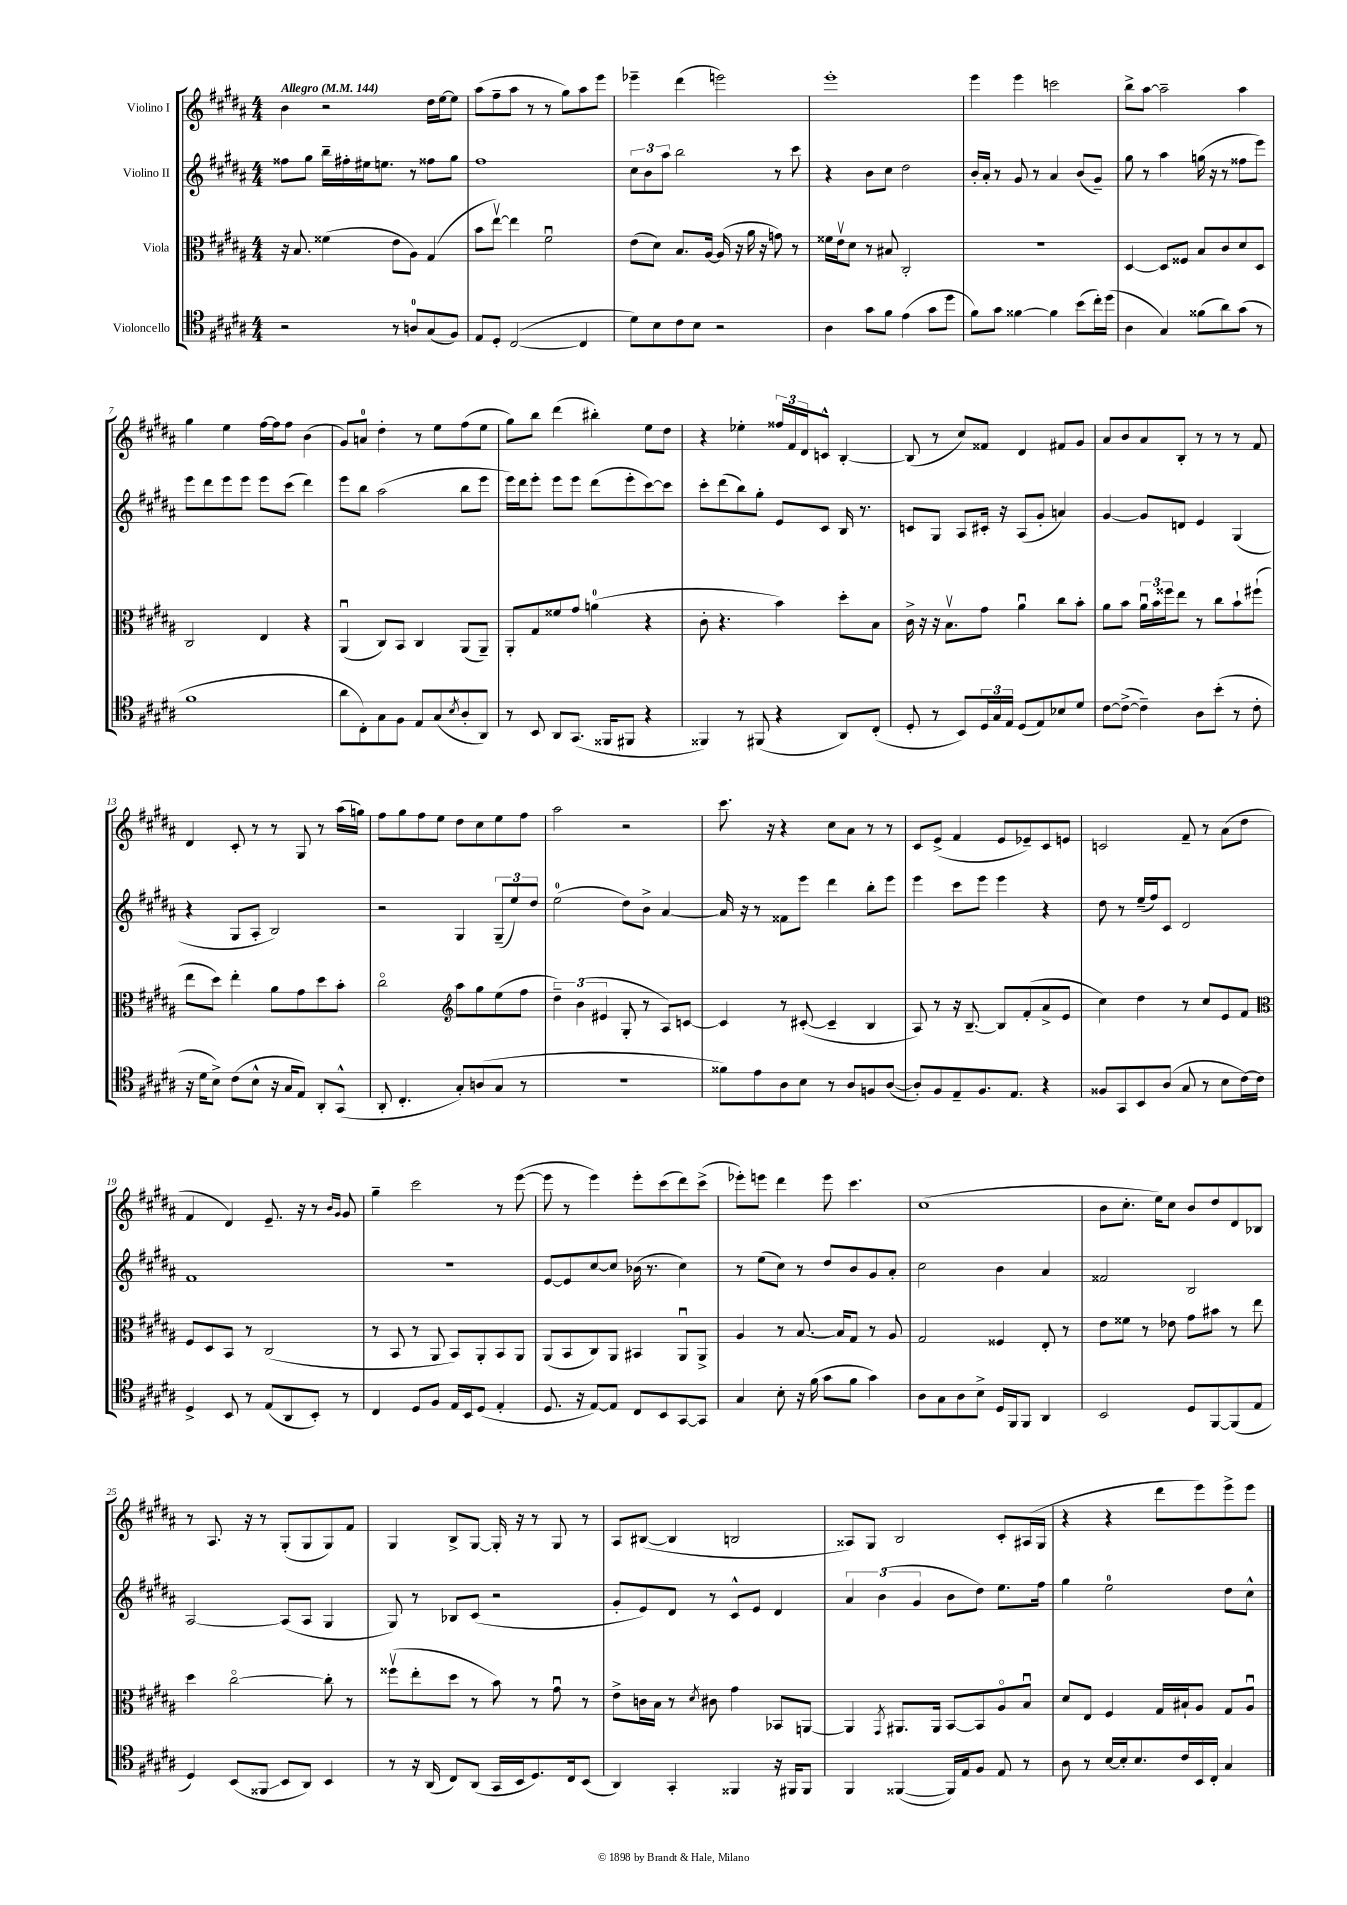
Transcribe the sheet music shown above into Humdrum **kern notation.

**kern	**kern	**kern	**kern
*staff4	*staff3	*staff2	*staff1
*clefC4	*clefC3	*clefG2	*clefG2
*k[f#c#g#d#a#]	*k[f#c#g#d#a#]	*k[f#c#g#d#a#]	*k[f#c#g#d#a#]
*M4/4	*M4/4	*M4/4	*M4/4
*MM144	*MM144	*MM144	*MM144
2r	16r	8ff##\L	4b\
.	8.B/	.	.
.	.	8gg#\J	.
.	(4f##\	16bb~\LL	2r
.	.	16ff#'\	.
.	.	16ee#\J	.
.	.	8.ee\J	.
8r	8e\L	.	.
8A/L	8A#\J)	8r	.
(8G#/	(4G#/	8ff##\L	16dd#\LL
.	.	.	[16ee\J
8F#/J)	.	8gg#\J	8ee\]J
=	=	=	=
8E/L	8b\L	1ff#	(8aa#\L
8D#'/J	[8eev\J)	.	8ff#~\
([2C#/	4ee\]	.	8aa#\J
.	.	.	8r
.	2f#u\	.	8r
.	.	.	8gg#\L)
4C#/]	.	.	8aa#\
.	.	.	8eee\J
=	=	=	=
8d#\L)	(8e\L	12cc#\L	4eee-~\
.	.	12b\	.
8B\	8d#\J)	.	.
.	.	12aa#\J	.
8c#\	8.B/L	2bb\	(4ddd#\
8B\J	.	.	.
.	[16A#/Jk	.	.
2r	(16A#/]	.	2eee\)
.	16r	.	.
.	16a#\	.	.
.	16r	.	.
.	8g\)	8r	.
.	8r	8ccc#\	.
=	=	=	=
4A#\	16f##\LL	4r	1eee'
.	16ev\J	.	.
.	8d#\J	.	.
8g#\L	8r	8b\L	.
8f#\J	8B#/	8cc#\J	.
(4e\	2C#'/	2dd#\	.
8g#\L	.	.	.
8dd#\J	.	.	.
=	=	=	=
8f#\L)	1r	16b'/LL	4eee\
.	.	16a#'/JJ	.
8g#\J	.	8r	.
[4f##\	.	8g#/	4eee\
.	.	8r	.
4f##\]	.	4a#/	2ccc\
(8b\L	.	(8b/L	.
16cc#'\L)	.	8g#~/J)	.
(16dd#\JJ	.	.	.
=	=	=	=
4A#\	[4D#/	8gg#\	8bb^\L
.	.	8r	[8aa#\J
4G#/)	8D#/]L	4aa#\	2aa#~\]
.	8F##/J	.	.
(8f##\L	8B/L	(16gg\	.
.	.	16r	.
8a#\)	8c#/	8r	.
(8g#\J	8d#/	8ff##\L	4aa#\
8r	8D#/J	8eee\J)	.
=	=	=	=
1f#	2C#/	8eee\L	4gg#\
.	.	8ddd#\	.
.	.	8eee\	4ee\
.	.	8eee\J	.
.	4E/	8eee\L	[16ff#\LL
.	.	.	16ff#\]J
.	.	(8ccc#\J	8ff#\J
.	4r	4ddd#\)	(4b\
=	=	=	=
8a#\L	(4AA#u/	8eee\L	8g#/L)
8C#'\)	.	8bb\J	8a/J
8G#\	8C#/L)	(2aa#\	4dd#'\
8F#\J	8BB/J	.	.
8E/L	4C#/	.	8r
(8G#/	.	.	8ee\L
8qB/	.	.	.
8A#'/	(8AA#/L	8bb\L	(8ff#\
8AA#/J)	8AA#~/J)	8eee\J	8ee\J
=	=	=	=
8r	8AA#'/L	16eee\LL)	8gg#\L)
.	.	16ddd#\J	.
8BB/	8G#/	8eee'\J	8bb\J
8AA#/L	8f##/	8eee\L	(4ddd#\
(8.GG#/J	8g#/J	8eee\J	.
.	(4a\	(8ddd#\L	4bb#'\)
16FF##/LK	.	.	.
8FF#/J	.	8eee'\	.
4r	4r	[8ccc#\)	8ee\L
.	.	8ccc#\]J	8dd#\J
=	=	=	=
4FF##/)	8c#'\	8ccc#'\L	4r
.	4.r	(8ddd#\	.
8r	.	8bb\)	4ee-'\
(8FF#/	.	8gg#'\J	.
4r	4b\)	8e/L	24ff##/LL
.	.	.	24f#/
.	.	.	24d#/J
.	.	8c#/J	8c^^/J
8AA#/L)	8dd#'\L	16B/	[4B'/
.	.	8.r	.
(8C#'/J	8B\J	.	.
=	=	=	=
8D#'/	16c#^\	8c/L	(8B/]
.	16r	.	.
8r	16r	8G#/J	8r
.	8.Bv\L	.	.
8BB/L)	.	8A#/L	8cc#/L)
24D#/L	8g#\J	16c#'/Jk	8f##/J
24G#/	.	.	.
.	.	16r	.
24E/JJ	.	.	.
(8D#/L	4a#u\	(8A#/L	4d#/
8E/)	.	8g#'/J	.
8B-/	8cc#\L	4a/)	8f#/L
8d#/J	8b'\J	.	8g#/J
=	=	=	=
[8c#\L	8a#\L	[4g#/	8a#/L
(8c#^\_J	8b\J	.	8b/
4c#~\])	24a#u\LL	8g#/]L	8a#/
.	24b\	.	.
.	24ff##\J	.	.
.	8ee\J	8d/J	8B'/J
8A#\L	8r	4e/	8r
(8b'\J	8cc#\L	.	8r
8r	8b`\	(4G#/	8r
8c#'\	(8ff#`\J	.	8f#/
=	=	=	=
16r	8ee\L	4r	4d#/
16d#\LK	.	.	.
8B^\J)	8dd#\J)	.	.
(8c#\L	4ee'\	8G#/L	8c#'/
8B^^\J	.	8A#'/J	8r
16r	8a#\L	2B/)	8r
16G#/LK	.	.	.
8E/J)	8g#\	.	8G#/
8AA#'/L	8dd#\	.	8r
(8GG#^^/J	8b'\J	.	(16aa#\LL
.	.	.	16gg\JJ)
=	=	=	=
8AA#'/	2cc#o\	2r	8ff#\L
4.C#'/	.	.	8gg#\
.	.	.	8ff#\
.	.	.	8ee\J
*	*clefG2	*	*
8G#'/L)	8aa#\L	4G#/	8dd#\L
(8A/	8gg#\	.	8cc#\
8G#/J	(8ee\	(12G#~/L	8ee\
.	.	12ee/)	.
8r	8ff#\J	.	8ff#\J
.	.	12dd#/J	.
=	=	=	=
1r	6dd#~\)	(2ee\	2aa#\
.	(6b\	.	.
.	6e#/	.	.
.	8G#'/	8dd#\L)	2r
.	8r	8b^\J	.
.	8A#/L)	[4a#/	.
.	[8c/J	.	.
=	=	=	=
8f##\L)	4c/]	16a#/]	8.ccc#\
.	.	16r	.
8e\	.	8r	.
.	.	.	16r
8A#\	8r	8f##\L	4r
8B\J	([8c#'/	8eee\J	.
8r	4c#~/]	4ddd#\	8cc#\L
8A#/L	.	.	8a#\J
8F/	4B/	8bb'\L	8r
([8A#/J	.	8eee\J	8r
=	=	=	=
8A#'/]L)	8A#/)	4eee\	8c#/L
8F#/	8r	.	(8e^/J
8E~/	16r	8ccc#\L	4f#/
.	[8.B~/	.	.
8.F#/	.	8eee\J	.
.	8B/]L	4eee\	8e/L
8.E/J	.	.	.
.	(8f#'/	.	8e-~/)
4r	8a#^/	4r	8c#/
.	8e/J	.	8e/J
=	=	=	=
8F##/L	4cc#\)	8dd#\	2c/
8GG#/	.	8r	.
8BB/	4dd#\	(16ee~/LL	.
.	.	16ff#/J)	.
(8A#/J	.	8c#/J	.
8G#/	8r	2d#/	8f#~/
8r	8cc#/L	.	8r
8B\L	8e/	.	(8a#\L
[16c#\L)	8f#/J	.	8dd#\J
16c#\]JJ	.	.	.
=	=	=	=
*	*clefC3	*	*
4D#^/	8F#/L	1f#	4f#/
.	8D#/	.	.
8BB/	8BB/J	.	4d#/)
8r	8r	.	.
(8E/L	(2C#/	.	8.e~/
8AA#/	.	.	.
.	.	.	16r
8BB'/J)	.	.	8r
.	.	.	16qqb/LL
.	.	.	16qqg#/JJ
8r	.	.	8g#/
=	=	=	=
4C#/	8r	1r	4gg#~\
.	8BB/	.	.
8D#/L	8r	.	2ccc#\
8F#/J	8AA#/	.	.
16E/LL	8BB/L)	.	.
16BB/J	.	.	.
(8D#/J	8AA#'/	.	.
4E'/	8BB/	.	8r
.	8AA#/J	.	([8eee\
=	=	=	=
8.D#/	(8AA#/L	[8e/L	8eee\]
.	8BB/	8e/]	8r
16r	.	.	.
[8E/L)	8C#/)	[8cc#/	4eee\)
8E/]J	8AA#/J	8cc#/]J	.
8C#/L	4BB#/	(16b-\	8eee'\L
.	.	8.r	.
8BB/	.	.	(8ccc#\
[8GG#/	8AA#u/L	4cc#\)	8ddd#\)
8GG#/]J	8AA#^/J	.	(8ccc#^\J
=	=	=	=
4G#/	4A#/	8r	8eee-'\L)
.	.	(8ee\L	8eee\J
8B'\	8r	8cc#\J)	4ddd#\
16r	[8.B/	8r	.
(16f#\	.	.	.
8g#\L	.	8dd#/L	8eee\
.	16B/]LK	.	.
8f#\J	8G#/J	8b/	4.ccc#\
4g#\)	8r	8g#/	.
.	8A#/	8a#'/J	.
=	=	=	=
8A#\L	2G#/	2cc#\	(1cc#
8G#\	.	.	.
8A#\	.	.	.
8B^\J	.	.	.
16D#/LL	4F##/	4b\	.
16FF#/J	.	.	.
8FF#/J	.	.	.
4AA#/	8E'/	4a#/	.
.	8r	.	.
=	=	=	=
2BB/	8e\L	2f##/	8b\L
.	8f##\J	.	8.cc#'\J
.	8r	.	.
.	.	.	16ee\LK)
.	8e-\	.	8cc#\J
8D#/L	8g#\L	2B/	8b/L
[8FF#/	8b#\J	.	8dd#/
(8FF#/]	8r	.	8d#/
8E/J	8ee\	.	8B-/J
=	=	=	=
4D#/)	4dd#\	[2A#/	8r
.	.	.	8.A#/
(8BB/L	[2cc#o\	.	.
.	.	.	16r
8FF##/J	.	.	8r
8BB/L	.	(8A#/]L	(8G#'/L
8AA#/J)	.	8A#/J	8G#/
4BB/	8cc#'\]	4G#/	8G#/)
.	8r	.	8f#/J
=	=	=	=
8r	(8ff##v\L	8G#/)	4G#/
16r	8ee'\	8r	.
(16AA#/	.	.	.
8C#/L)	8dd#\J	8B-/L	8B^/L
(8AA#/J	8r	(8c#/J	[8G#/J
16GG#/LL	8b\)	2r	16G#'/]
16BB/J	.	.	16r
8.D#/)	8r	.	8r
.	8g#u\	.	8G#/
16C#/k	.	.	.
(8BB/J	8r	.	8r
=	=	=	=
4AA#/)	8e^\L	8g#'/L	8A#/L
.	16c\L	8e/)	([8B#/J
.	16B\JJ	.	.
4GG#'/	8r	8d#/J	4B#/]
.	8qd#/	.	.
.	8c#\	8r	.
4FF##/	4g#\	8c#^^/L	2B/
.	.	8e/J	.
16r	8BB-/L	4d#/	.
16FF#/LK	.	.	.
8FF#/J	[8AA/J	.	.
=	=	=	=
4FF#/	4AA/]	6a#/	8A##/L)
.	.	.	8G#/J
.	.	(6b\	.
.	8qGG#/	.	.
([4FF##/	8.AA#/L	.	2B/
.	.	6g#/	.
.	16AA#/Jk	.	.
16FF##/]LL)	[8BB/L	8b\L	.
16E/J	.	.	.
8F#/J	8BB/]	8dd#\J)	.
8E/	8A#o/	8.ee\L	8c#'/L
8r	8Bu/J	.	(16A#/L
.	.	16ff#\Jk	16G#/JJ
=	=	=	=
8A#\	8d#/L	4gg#\	4r
8r	8E/J	.	.
[16B/LL	4F#/	2ee\	4r
16B'/]J	.	.	.
8.B/	.	.	.
.	16G#/LL	.	8ddd#\L
16c#/L	16B#`/J	.	.
16BB/	8A#/J	.	8eee\)
16C#'/JJ	.	.	.
4G#/	8G#/L	8dd#\L	8eee^\
.	8A#u/J	8cc#^^\J	8eee\J
==	==	==	==
*-	*-	*-	*-
